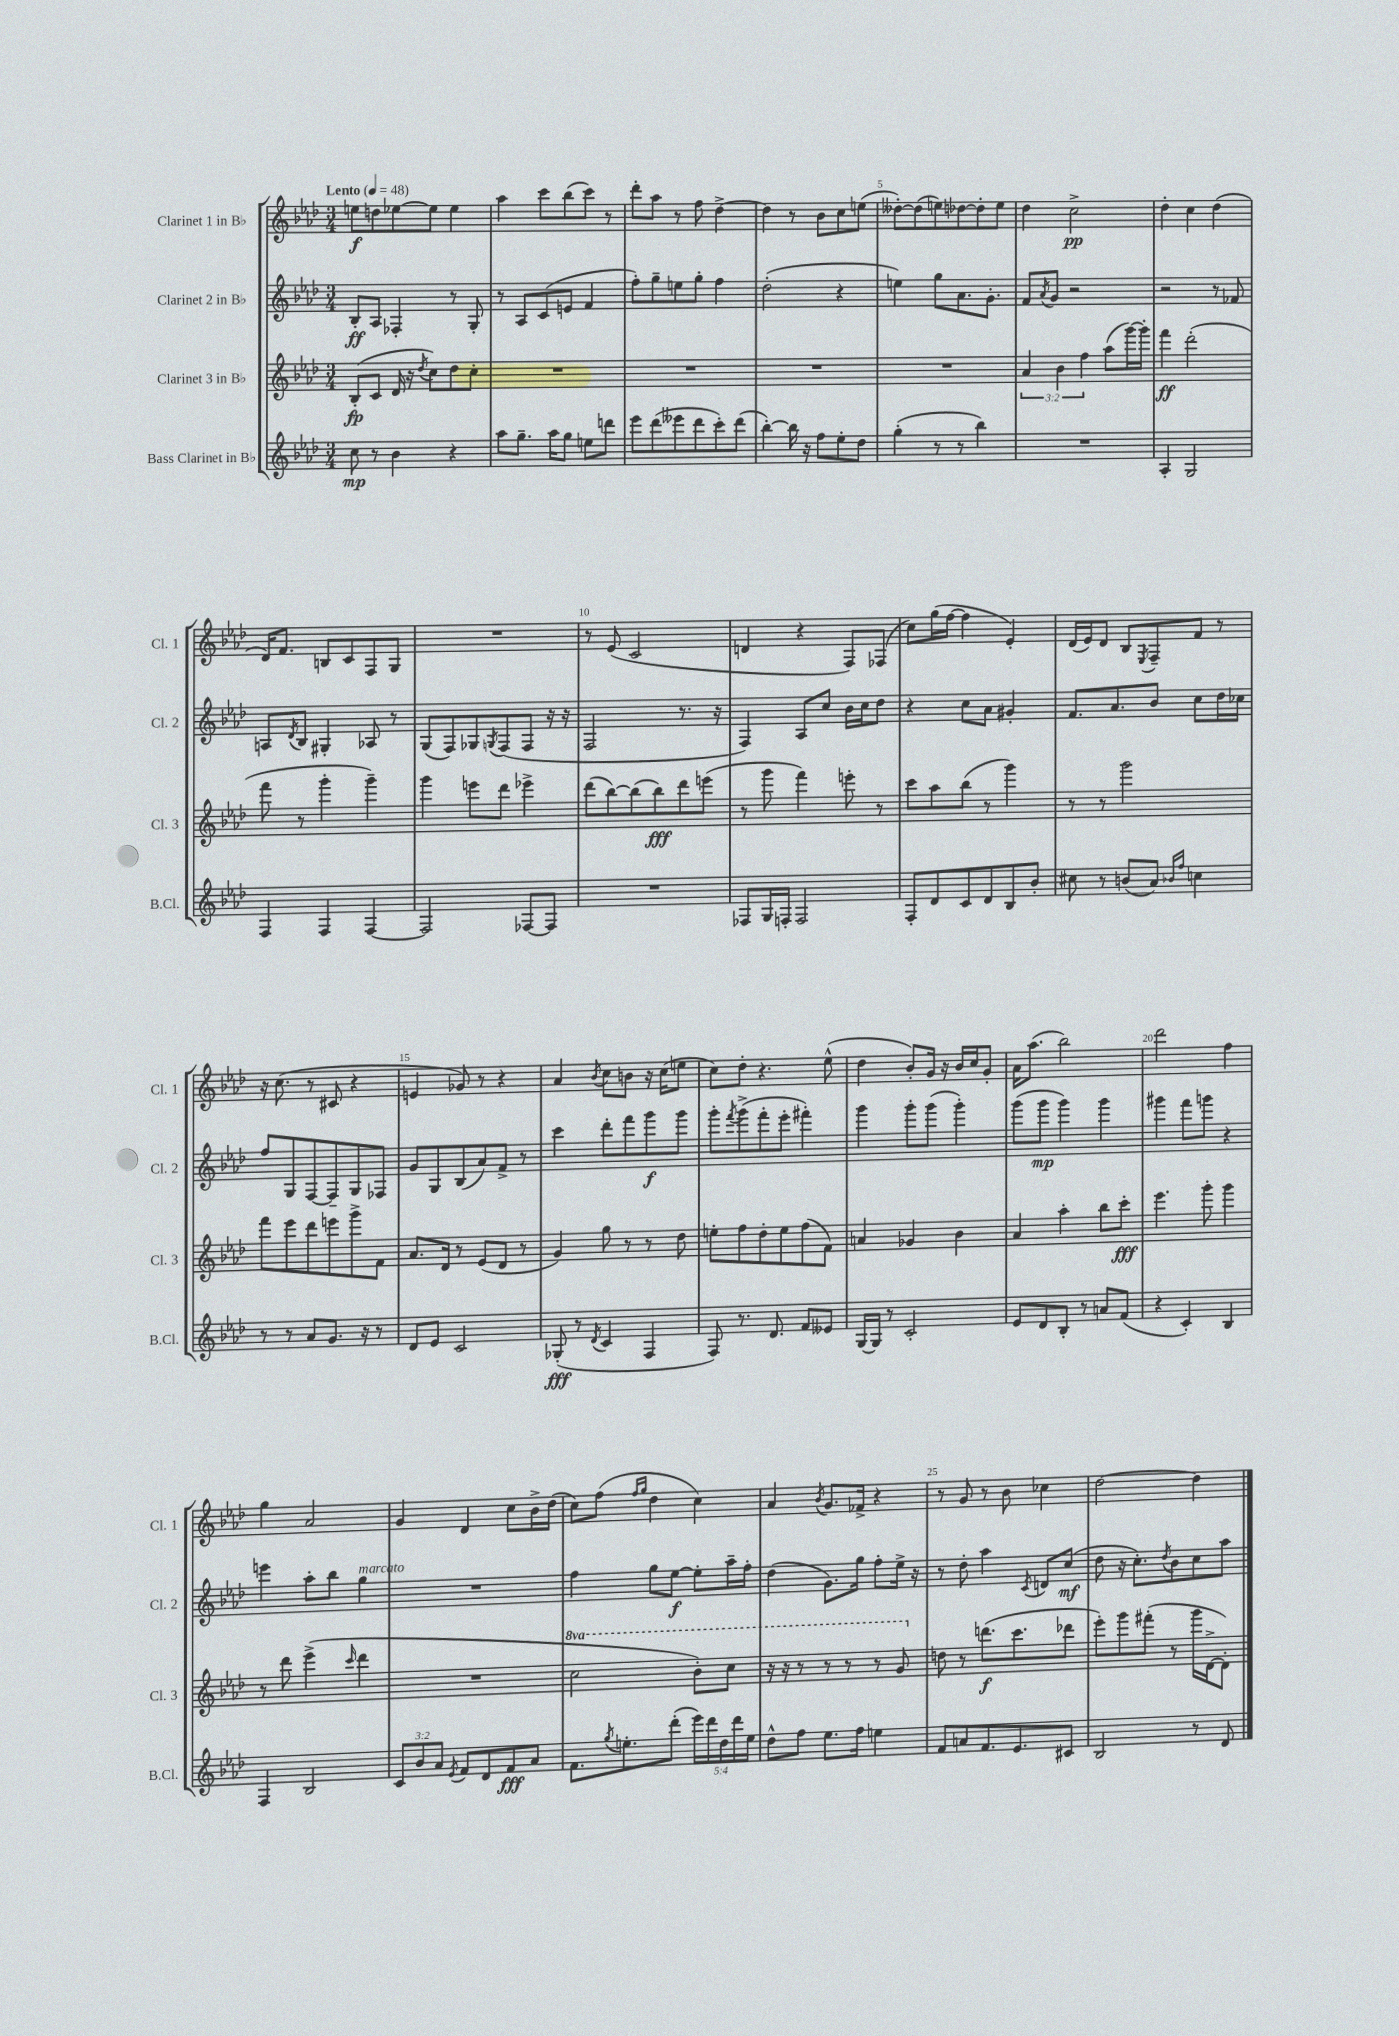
<<
\new StaffGroup <<
\new Staff = "s0" \with { instrumentName = "Clarinet 1 in Bb" shortInstrumentName = "Cl. 1" } {
    \clef treble \key aes \major \numericTimeSignature \time 3/4 \tempo "Lento" 4 = 48
    e''8\f d''8 ees''8~ ees''8 ees''4 |
    aes''4 c'''8 bes''8( c'''8) r8 |
    des'''8-. aes''8 r8 f''8 des''4~-> |
    des''4 r8 bes'8 c''8 e''8( |
    deses''8~-.) deses''8( e''8) des''8~ des''8-. e''8 |
    des''4 c''2->\pp |
    des''4-. c''4 des''4( |
    des'16) f'8. b8 c'8 f8 g8 |
    R2. |
    r8 ees'8( c'2 |
    d'4 r4 f8) fes8( |
    c''8) g''16( f''16~ f''4 ees'4-.) |
    des'16( ees'16) des'8 bes8 \acciaccatura { ees8 } f8-- f'8 r8 |
    r16 c''8.( r8 cis'8 r4 |
    e'4 ges'8) r8 r4 |
    aes'4 \acciaccatura { bes'8 } c''8 b'8 r16 c''16( e''8 |
    c''8) des''8-. r4. ees''8-^( |
    des''4 bes'8-.) g'16 r16 bes'16 c''16 g'8-. |
    aes'16 aes''8.( bes''2) |
    des'''2 f''4 |
    g''4 aes'2 |
    g'4 des'4 c''8 bes'16-> des''16( |
    c''8) f''8( \grace { f''16 g''16 } des''4 c''4) |
    aes'4 \acciaccatura { bes'8 } g'8. fes'16-> r4 |
    r8 g'8 r8 bes'8 ces''4 |
    des''2~ des''4 \bar "|." |
}
\new Staff = "s1" \with { instrumentName = "Clarinet 2 in Bb" shortInstrumentName = "Cl. 2" } {
    \clef treble \key aes \major \numericTimeSignature \time 3/4
    bes8-.\ff aes8 fes4-. r8 g8-. |
    r8 aes8 c'8( e'8 f'4 |
    f''8-.) g''8-- e''8 g''8-. f''4 |
    des''2-.( r4 |
    e''4) g''8 aes'8. g'8.-. |
    f'8 \acciaccatura { aes'8 } g'8 r2 |
    r2 r8 fes'8 |
    a8 \acciaccatura { des'8 } bes8 gis4-. aes8 r8 |
    g8( f8) ges8 \acciaccatura { g8 } f8( f8 r16 r16 |
    f2 r8. r16 |
    f4) aes8 c''8 bes'16 c''16 des''8 |
    r4 c''8 aes'8 gis'4-. |
    f'8. aes'8. bes'8 c''8 des''16 ces''16 |
    f''8 g8 f8~ f8-- g8 fes8 |
    g'8 g8 bes8( aes'8) f'8-> r8 |
    c'''4 des'''8-. f'''8 g'''8\f g'''8 |
    g'''8-. \acciaccatura { f'''8 } g'''8->( f'''8-. ees'''8-. fis'''4-.) |
    g'''4 g'''8-. g'''8( g'''4-.) |
    g'''8( g'''8\mp g'''4) g'''4 |
    gis'''4 f'''8 g'''8 r4 |
    e'''4 aes''8-. bes''8 g''4^\markup { \italic "marcato" } |
    R2. |
    f''4 g''8 ees''8~\f ees''8-. aes''16-- f''16-. |
    des''4( g'8.) g''16 f''8-. ees''16-> r16 |
    r8 des''8-. aes''4 \acciaccatura { c'8 } d'8 c''8\mf( |
    des''8 r16 c''8.-.) \acciaccatura { des''8 } bes'8 c''8 aes''8 \bar "|." |
}
\new Staff = "s2" \with { instrumentName = "Clarinet 3 in Bb" shortInstrumentName = "Cl. 3" } {
    \clef treble \key aes \major \numericTimeSignature \time 3/4 \override Staff.TupletNumber.text = #tuplet-number::calc-fraction-text \set Staff.ottavationMarkups = #ottavation-simple-ordinals
    bes8-.\fp( c'8 des'16 r16 \acciaccatura { des''8 } c''8) des''8 c''8-. |
    R2. |
    R2. |
    R2. |
    R2. |
    \tuplet 3/2 { aes'4 bes'4 f''4 } aes''8( g'''16~) g'''16-. |
    f'''4\ff des'''2-.( |
    f'''8 r8 g'''4-. g'''4--) |
    g'''4 e'''8 des'''8 ees'''4-> |
    des'''8( bes''8~) bes''8( bes''8\fff) des'''8 e'''8( |
    r8 g'''8 f'''4) e'''8-. r8 |
    c'''8 aes''8 bes''8( r8 g'''4) |
    r8 r8 g'''2 |
    f'''8 ees'''8 des'''8 e'''8 g'''8-> f'8 |
    aes'8. des'16 r8 ees'8( des'8 r8 |
    g'4) g''8 r8 r8 des''8 |
    e''8-. f''8 des''8-. e''8 f''8( f'8) |
    a'4 ges'4 bes'4 |
    aes'4 aes''4-. bes''8 c'''8-.\fff |
    ees'''4. g'''8-. g'''4 |
    r8 des'''8 ees'''4->( \grace { c'''16 } des'''4 |
    R2. |
    \ottava #1 c'''2 bes''8-.) c'''8 |
    r16 r16 r8 r8 r8 r8 g''8 \ottava #0 |
    d''8 r8 d'''8.\f( c'''8. des'''8 |
    ees'''8-.) g'''8 fis'''8-.( r8 g'''16 des'16~-> des'8-.) \bar "|." |
}
\new Staff = "s3" \with { instrumentName = "Bass Clarinet in Bb" shortInstrumentName = "B.Cl." } {
    \clef treble \key aes \major \numericTimeSignature \time 3/4 \override Staff.TupletNumber.text = #tuplet-number::calc-fraction-text
    c''8\mp r8 bes'4 r4 |
    aes''8 g''8.-- aes''16 g''8 e''8 d'''8 |
    ees'''8 des'''8( eeses'''8 des'''8 c'''8-.) des'''8( |
    bes''4~-.) bes''16 r16 f''8 ees''8-. des''8 |
    g''4-.( r8 r8 bes''4) |
    R2. |
    aes4-. g2 |
    f4 f4 f4~ |
    f2 fes8~ fes8 |
    R2. |
    fes8 g16 f16-. f2 |
    f8-. des'8 c'8 des'8 bes8 bes'8-. |
    cis''8 r8 b'8( aes'8) \grace { bes'16 f''16 } c''4 |
    r8 r8 aes'8 g'8. r16 r8 |
    des'8 ees'8 c'2 |
    ges8-.\fff( r8 \acciaccatura { des'8 } c'4 f4 |
    f8) r8. des'8. f'8 eeses'8 |
    g16~ g16 r8 c'2-. |
    ees'8 des'8 bes8-. r8 a'8 f'8( |
    r4 c'4-.) bes4 |
    f4 bes2 |
    \tuplet 3/2 { c'8 bes'8 aes'8 } \acciaccatura { ees'8 } f'8 des'8 f'8\fff aes'8 |
    f'8. \acciaccatura { g''8 } e''8.-. des'''8-.( \tuplet 5/4 { ees'''16) des'''16 des''16 des'''16 e''16 } |
    des''8-^ f''8 ees''8. f''16 e''4 |
    f'8 a'8 f'8. ees'8. cis'8 |
    bes2 r8 des'8 \bar "|." |
}
>>
>>
\layout { \context { \Score \override BarNumber.break-visibility = ##(#f #t #t) barNumberVisibility = #(every-nth-bar-number-visible 5) } }
